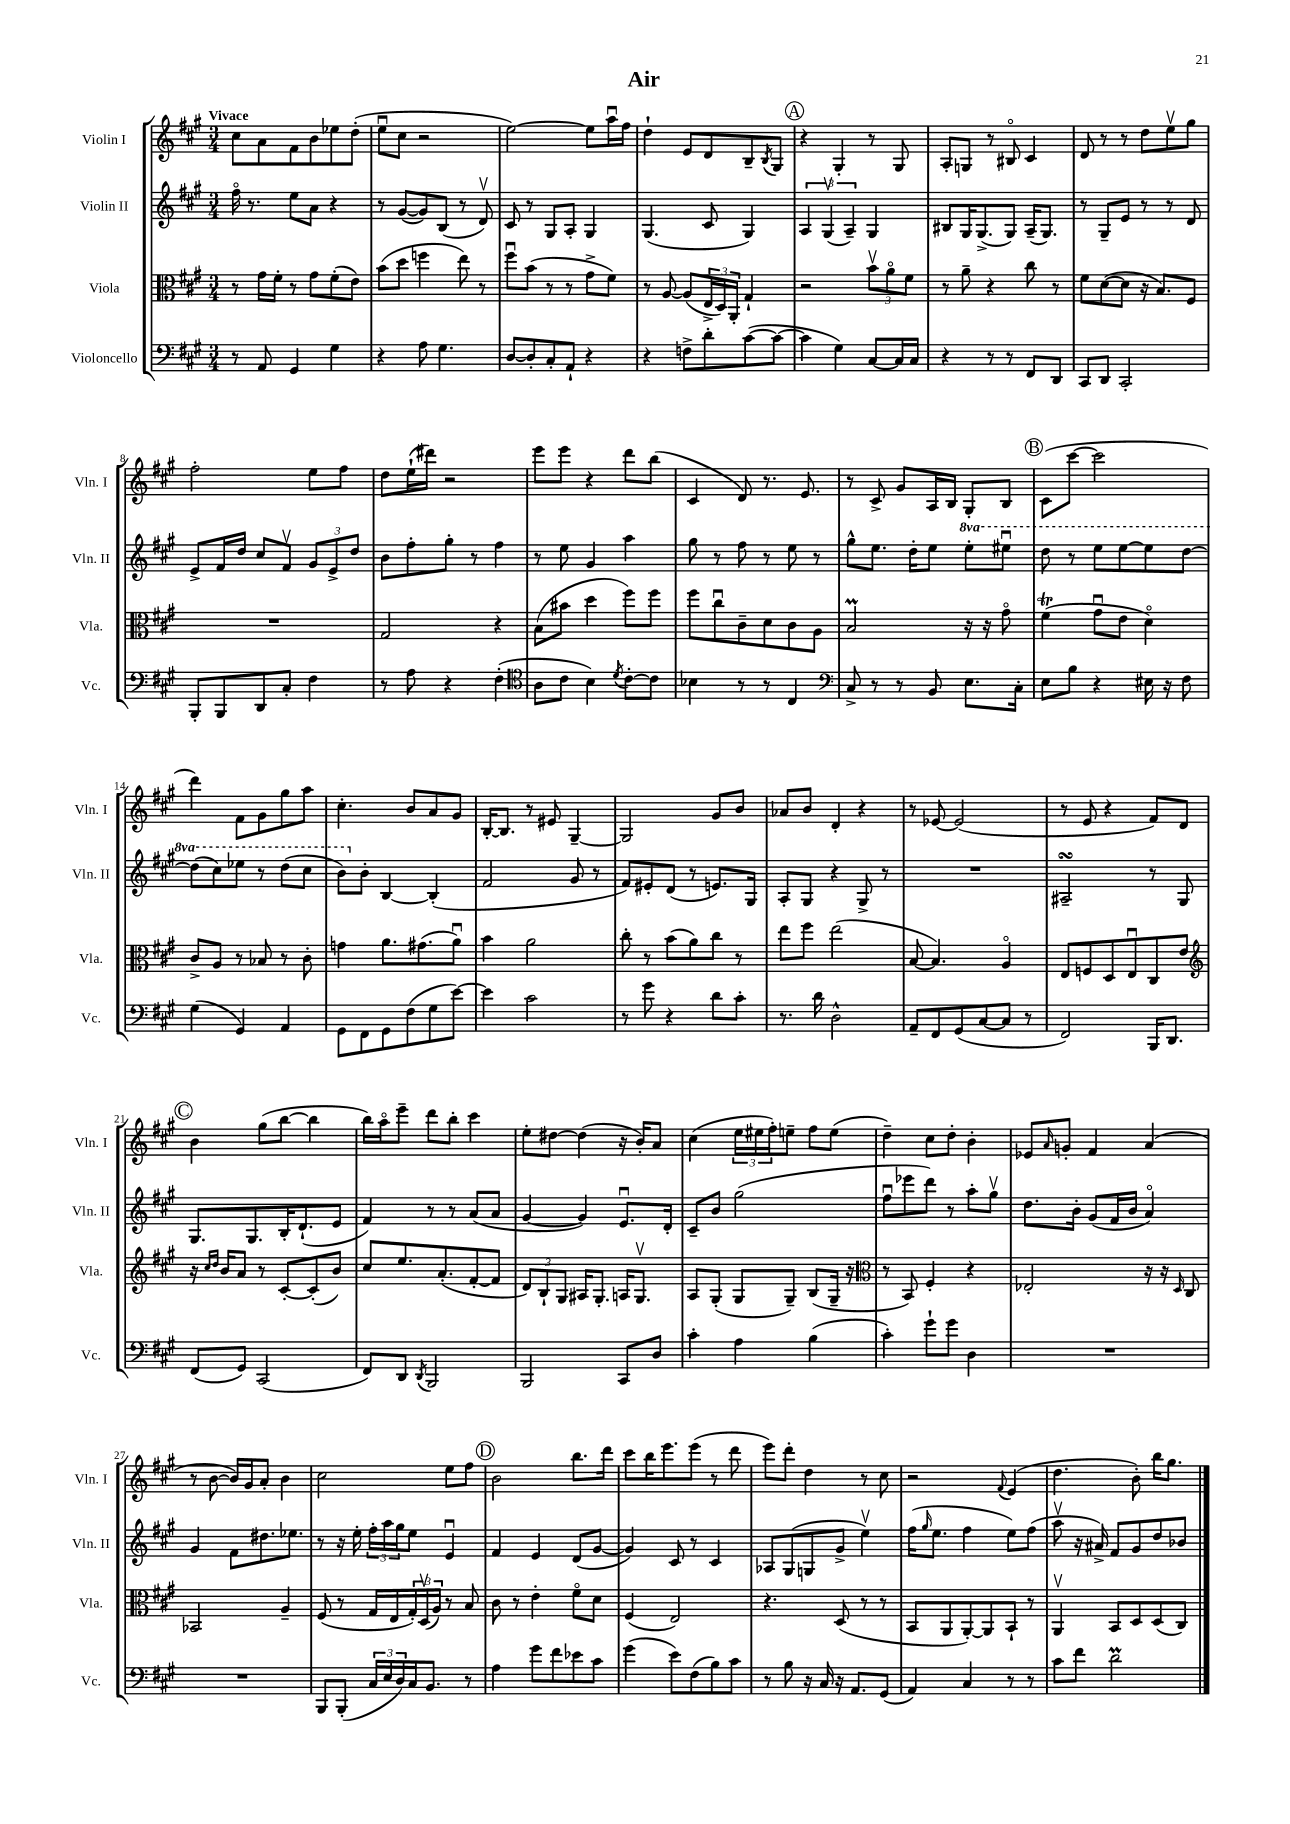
\header { title = "Air" }
<<
\new StaffGroup <<
\new Staff = "s0" \with { instrumentName = "Violin I" shortInstrumentName = "Vln. I" } {
    \clef treble \key a \major \numericTimeSignature \time 3/4 \tempo "Vivace"
    cis''8 a'8 fis'8 b'8 ees''8 d''8-.( |
    e''8\downbow cis''8 r2 |
    e''2~) e''8 a''16\downbow fis''16 |
    d''4-! e'8 d'8 b8-- \acciaccatura { b8 } gis8 |
    \mark \markup { \circle "A" } r4 gis4-. r8 gis8 |
    a8-. g8 r8 bis8\flageolet cis'4 |
    d'8 r8 r8 d''8 e''8\upbow gis''8 |
    fis''2-. e''8 fis''8 |
    d''8 e''16-!( dis'''16) r2 |
    e'''8 e'''8 r4 d'''8 b''8( |
    cis'4 d'8) r8. e'8. |
    r8 cis'8-> gis'8 a16 b16 gis8-. b8 |
    \mark \markup { \circle "B" } cis'8( cis'''8~ cis'''2 |
    d'''4) fis'8 gis'8 gis''8 a''8 |
    cis''4.-. b'8 a'8 gis'8 |
    b16~-. b8. r8 eis'8 gis4~-- |
    gis2 gis'8 b'8 |
    aes'8 b'8 d'4-. r4 |
    r8 ees'8~ ees'2( |
    r8 e'8 r4 fis'8) d'8 |
    \mark \markup { \circle "C" } b'4 gis''8( b''8~ b''4 |
    b''16) a''16\flageolet e'''8-- d'''8 b''8-. cis'''4 |
    e''8-. dis''8~ dis''4( r16 b'16-.) a'8 |
    cis''4( \tuplet 3/2 { e''16 eis''16 fis''16-.) } e''8-- fis''8 e''8( |
    d''4--) cis''8 d''8-. b'4-. |
    ees'8 \grace { a'16 } g'8-. fis'4 a'4( |
    r8 b'8~ b'16) gis'16 a'8-. b'4 |
    cis''2 e''8 fis''8 |
    \mark \markup { \circle "D" } b'2 b''8. d'''16 |
    cis'''8 b''16 e'''8. e'''8( r8 d'''8 |
    e'''8) d'''8-. d''4 r8 cis''8 |
    r2 \appoggiatura { fis'8 } e'4( |
    d''4. b'8-.) b''16 gis''8. \bar "|." |
}
\new Staff = "s1" \with { instrumentName = "Violin II" shortInstrumentName = "Vln. II" } {
    \clef treble \key a \major \numericTimeSignature \time 3/4 \set Staff.ottavationMarkups = #ottavation-simple-ordinals
    fis''16\flageolet r8. e''8 a'8 r4 |
    r8 gis'8~( gis'8) b8( r8 d'8\upbow) |
    cis'8 r8 gis8 a8-. gis4 |
    gis4.( cis'8 gis4) |
    \mark \markup { \circle "A" } \tuplet 3/2 { a4 gis4\upbow( a4--) } gis4 |
    bis8 gis16 gis8.->( gis8) a16--( gis8.) |
    r8 gis8-- e'8 r8 r8 d'8 |
    e'8-> fis'16 d''16 cis''8 fis'8\upbow \tuplet 3/2 { gis'8 e'8-> d''8 } |
    b'8 fis''8-. gis''8-. r8 fis''4 |
    r8 e''8 gis'4 a''4 |
    gis''8 r8 fis''8 r8 e''8 r8 |
    gis''8-^ e''8. d''16-. e''8 \ottava #1 e'''8-. eis'''8\downbow |
    \mark \markup { \circle "B" } d'''8 r8 e'''8 e'''8~ e'''8 d'''8~ |
    d'''8( cis'''8) ees'''8 r8 d'''8( cis'''8 |
    b''8) \ottava #0 b'8-. b4~ b4-.( |
    fis'2 gis'8 r8 |
    fis'8) eis'8-. d'8( r8 e'8.) gis16 |
    a8-. gis8 r4 gis8-> r8 |
    R2. |
    ais2--\turn r8 gis8 |
    \mark \markup { \circle "C" } gis8. gis8. b16-. d'8.-!( e'8 |
    fis'4) r8 r8 a'8( a'8 |
    gis'4~ gis'4) e'8.\downbow d'16-. |
    cis'8-- b'8 gis''2( |
    fis''8\downbow ees'''8 d'''8) r8 a''8-. gis''8\upbow |
    d''8. b'16-. gis'8( fis'16 b'16 a'4\flageolet) |
    gis'4 fis'8 dis''8. ees''8. |
    r8 r16 e''16-. \tuplet 3/2 { fis''16-. a''16 gis''16 } e''8 e'4\downbow |
    \mark \markup { \circle "D" } fis'4 e'4 d'8( gis'8~ |
    gis'4) cis'8 r8 cis'4 |
    aes8 gis8( g8 gis'8-> e''4\upbow) |
    fis''16( \grace { gis''16 } e''8. fis''4 e''8) fis''8( |
    a''8\upbow r16 ais'16->) fis'8 gis'8 d''8 bes'8 \bar "|." |
}
\new Staff = "s2" \with { instrumentName = "Viola" shortInstrumentName = "Vla." } {
    \clef alto \key a \major \numericTimeSignature \time 3/4
    r8 gis'16 fis'16-. r8 gis'8 fis'8-.( e'8) |
    b'8( d''8 f''4 e''8) r8 |
    fis''8\downbow b'8( r8 r8 gis'8-> fis'8) |
    r8 a8~ a8( \tuplet 3/2 { e16-> d16) a,16-. } gis4-! |
    \mark \markup { \circle "A" } r2 \tuplet 3/2 { b'8\upbow a'8\flageolet fis'8 } |
    r8 a'8-- r4 cis''8 r8 |
    fis'8 d'8~( d'8 r16 b8.) fis8 |
    R2. |
    gis2 r4 |
    b8( bis'8 d''4 fis''8) fis''8 |
    fis''8 cis''8\downbow cis'8-- d'8 cis'8 a8 |
    b2\prall r16 r16 gis'8\flageolet |
    \mark \markup { \circle "B" } fis'4\trill( gis'8\downbow e'8 d'4\flageolet) |
    cis'8-> a8 r8 bes8 r8 cis'8-. |
    g'4 a'8. gis'8.( a'8\downbow) |
    b'4 a'2 |
    cis''8-. r8 b'8( a'8) cis''8 r8 |
    e''8 fis''8 e''2( |
    b8~ b4.) a4\flageolet |
    e8 f8 d8 e8\downbow cis8 e'8 |
    \mark \markup { \circle "C" } \clef treble r16 \grace { cis''16 d''16 } b'16 a'8 r8 cis'8~-. cis'8-.( b'8) |
    cis''8 e''8. a'8.-.( fis'8~-. fis'8 |
    \tuplet 3/2 { d'8) b8-! gis8 } ais16 gis8.-. a16 gis8.\upbow |
    a8 gis8-.( gis8 gis8--) b8( gis16-- r16 |
    \clef alto r8 b,8) fis4-. r4 |
    ees2-. r16 r16 \grace { d16 } cis8 |
    bes,2 a4-- |
    fis8( r8 gis16 e16 \tuplet 3/2 { gis16-.) d16\upbow( a16) } r8 b8 |
    \mark \markup { \circle "D" } cis'8 r8 e'4-. fis'8\flageolet d'8 |
    fis4( e2) |
    r4. d8( r8 r8 |
    b,8 a,8 a,8~-.) a,8 b,8-! r8 |
    a,4\upbow b,8 d8 d8( cis8) \bar "|." |
}
\new Staff = "s3" \with { instrumentName = "Violoncello" shortInstrumentName = "Vc." } {
    \clef bass \key a \major \numericTimeSignature \time 3/4
    r8 a,8 gis,4 gis4 |
    r4 a8 gis4. |
    d8~ d8-. cis8-. a,8-! r4 |
    r4 f8-> d'8-. cis'8~( cis'8~ |
    \mark \markup { \circle "A" } cis'4 gis4) cis8~ cis16 cis16 |
    r4 r8 r8 fis,8 d,8 |
    cis,8 d,8 cis,2-. |
    b,,8-. b,,8 d,8 cis8-. fis4 |
    r8 a8 r4 fis4-.( |
    \clef tenor a8 cis'8 b4) \acciaccatura { d'8 } cis'8~-. cis'8 |
    bes4 r8 r8 cis4 |
    \clef bass cis8-> r8 r8 b,8 e8. cis16-. |
    \mark \markup { \circle "B" } e8 b8 r4 eis16 r16 fis8 |
    gis4( gis,4) a,4 |
    gis,8 fis,8 gis,8 fis8( gis8 e'8~) |
    e'4 cis'2 |
    r8 gis'8 r4 d'8 cis'8-. |
    r8. d'16 d2-^ |
    a,8-- fis,8 gis,8( cis8~ cis8 r8 |
    fis,2) b,,16 d,8. |
    \mark \markup { \circle "C" } fis,8( gis,8) cis,2( |
    fis,8) d,8 \acciaccatura { d,8 } b,,2 |
    b,,2 cis,8 d8 |
    cis'4-. a4 b4( |
    cis'4-.) gis'8-! gis'8 d4 |
    R2. |
    R2. |
    b,,8 b,,8-.( \tuplet 3/2 { cis16 e16 d16) } cis16 b,8. r8 |
    \mark \markup { \circle "D" } a4 gis'8 fis'8 ees'8 cis'8 |
    gis'4( e'8) fis8( b8) cis'8 |
    r8 b8 r16 cis16 r16 a,8. gis,8( |
    a,4) cis4 r8 r8 |
    cis'8 fis'8 d'2\prall \bar "|." |
}
>>
>>
